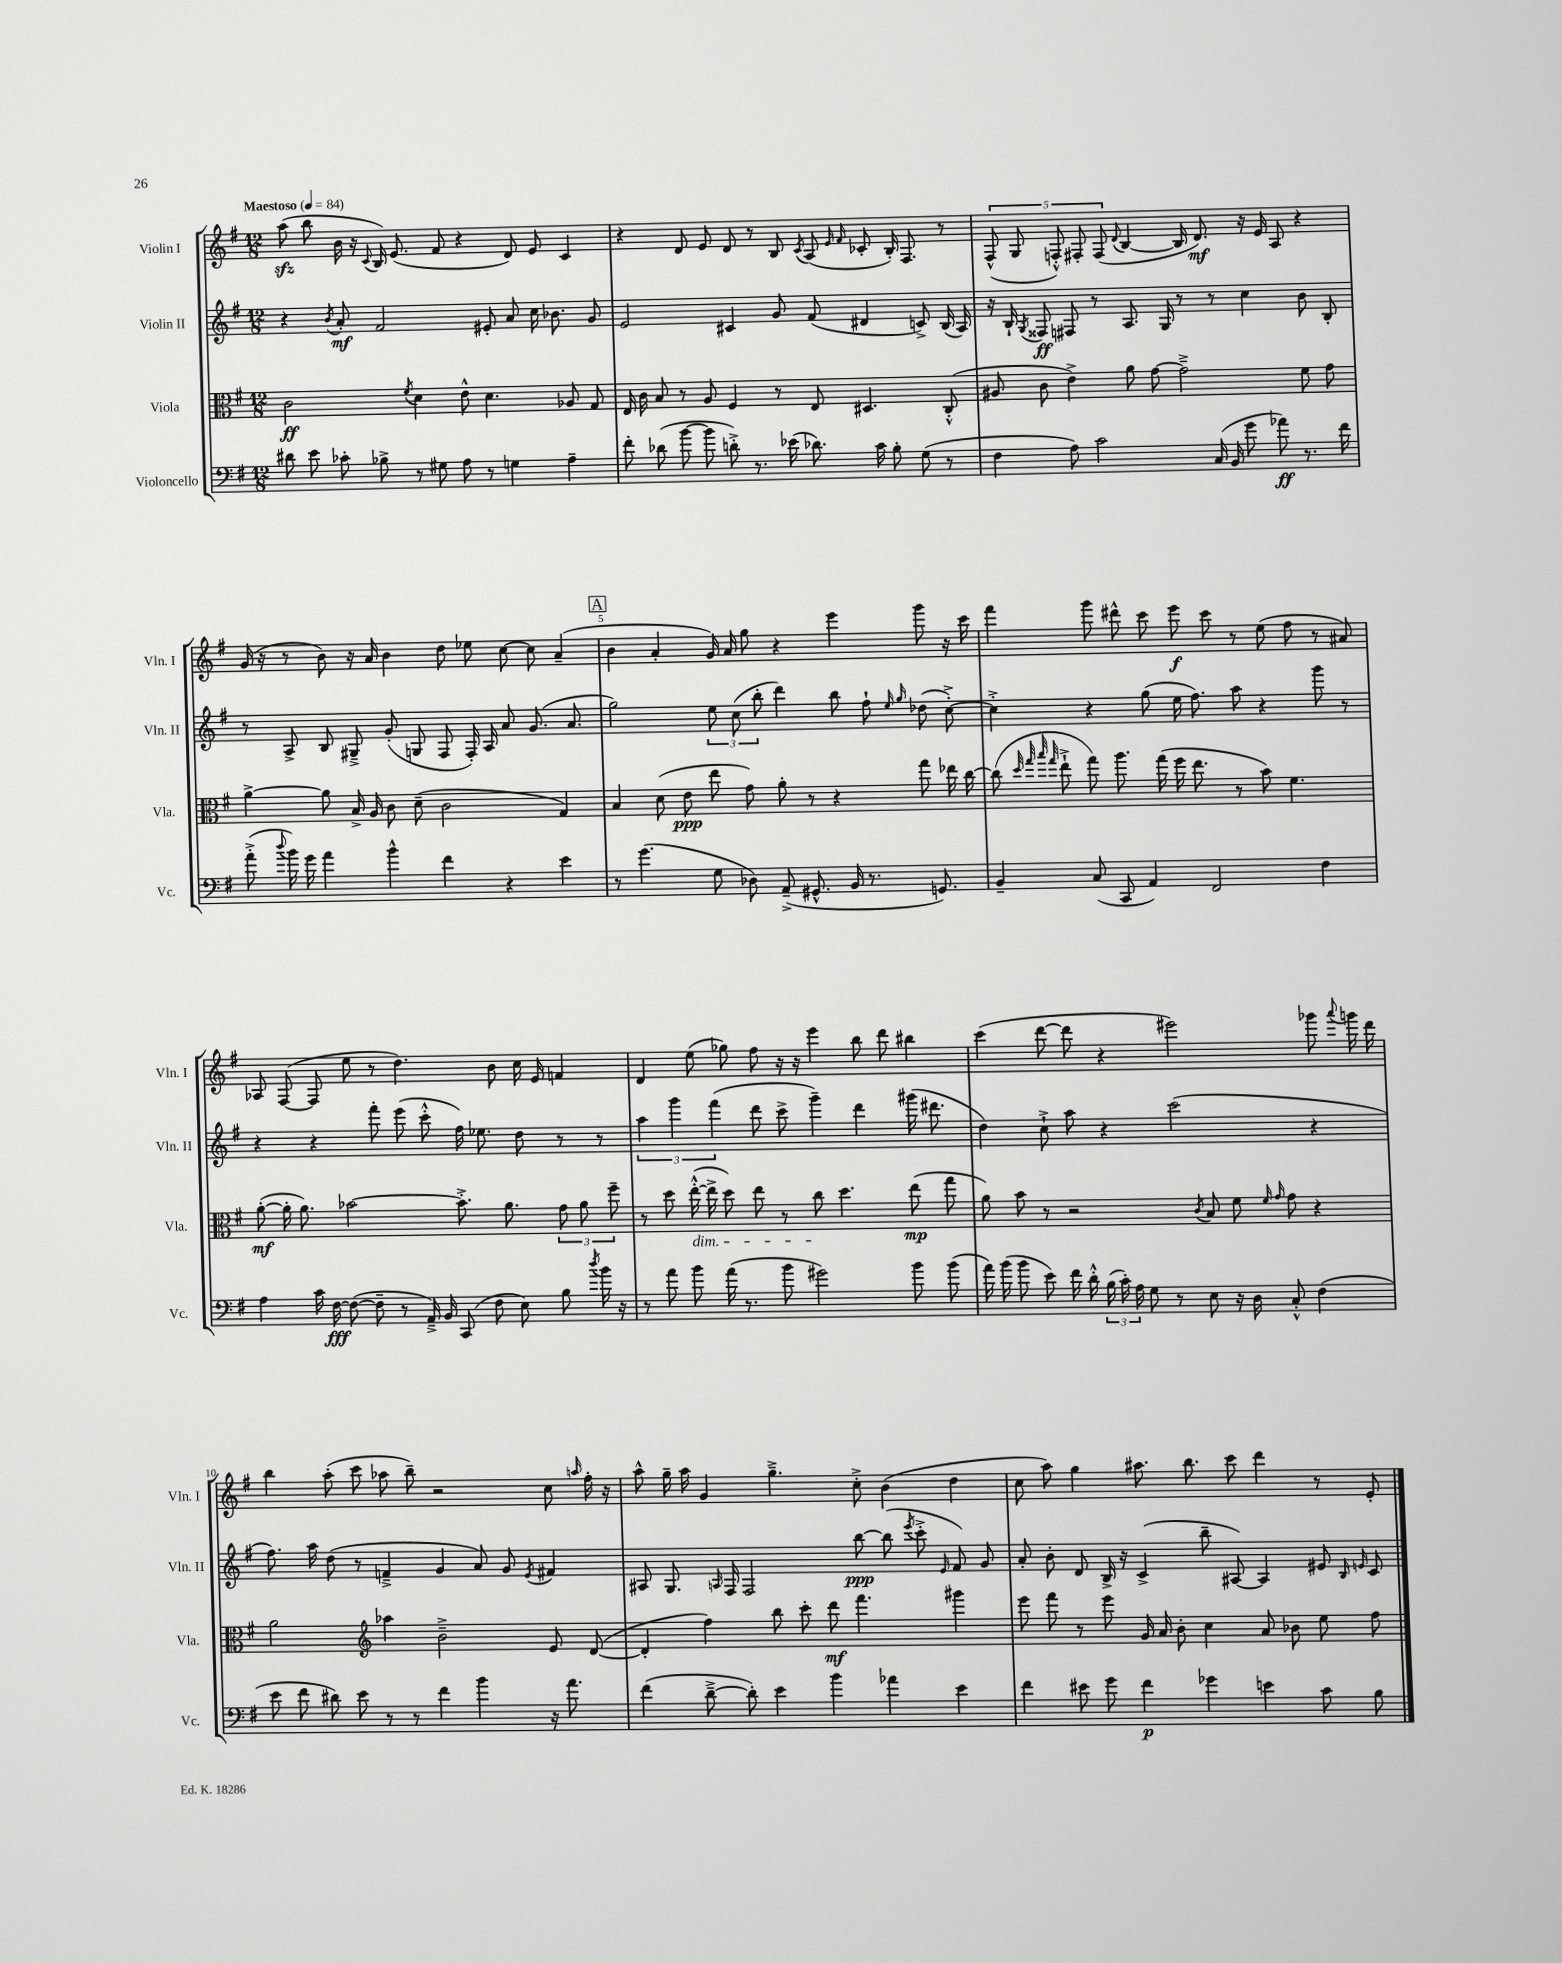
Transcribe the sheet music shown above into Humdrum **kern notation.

**kern	**kern	**kern	**kern
*staff4	*staff3	*staff2	*staff1
*clefF4	*clefC3	*clefG2	*clefG2
*k[f#]	*k[f#]	*k[f#]	*k[f#]
*M12/8	*M12/8	*M12/8	*M12/8
*MM84	*MM84	*MM84	*MM84
8d#	2c	4r	(8aa
8e	.	.	8bb
.	.	8qb	.
8c-'	.	8a'	16b
.	.	.	16r
.	.	.	8qqc
8B-^	.	2f#	16B)
.	.	.	(8.e
.	8qf#	.	.
8r	4d	.	.
8G#	.	.	8f#
8A	8e^^	.	4r
8r	4.d	8e#'	.
4G	.	8a	8d)
.	.	16cc	8e
.	.	8.b-	.
4A~	8A-	.	4c
.	8G	8g	.
=	=	=	=
8f#'	16E	2e	4r
.	16c	.	.
(8d-	8B	.	.
[8b	8r	.	8d
8b]	8A	.	8e
8d'^)	4F#	4c#	8d
8.r	.	.	8r
.	8r	8g	8B
(16e-	.	.	.
.	.	.	8qc
8.d-)	8E	(8f#	(8A
.	.	.	16qqe
.	.	.	16qqf#
.	4.D#	4d#	8c-'
16c	.	.	.
8B'	.	.	16B')
.	.	.	8.F#
(8G	.	8c^)	.
8r	(8C'^^	(16B	8r
.	.	16A)	.
=	=	=	=
4F#	8A#	16r	(10F#^^
.	.	16B`	.
.	.	.	10G
.	.	8qG	.
.	8c	8F##	.
.	.	.	10F'^^)
8A)	4e^)	8F#	.
.	.	.	10F#'
2c	.	8r	.
.	.	.	(10F#
.	.	.	8qqd
.	8a	8.A	[4B
.	[8g	.	.
.	.	16G	.
.	2g~^]	8r	16B]
.	.	.	8.d)
(16C	.	8r	.
16BB	.	.	.
8g	.	4cc	16r
.	.	.	16e
8a-)	.	.	8A
8.r	8f#	8b	4r
.	8g	8B'	.
16f#	.	.	.
=	=	=	=
(8a'^	[4a^	8r	(16g
.	.	.	16r
8qqdd	.	.	.
16b)	.	8A^	8r
16g	.	.	.
4a	8a]	8B	8b)
.	16B^	8G#~^	16r
.	16A	.	16a
4b^^	8c	(8g'	4b
.	(8d~	8G	.
4f#	2c	8F#	8dd
.	.	16F#')	8ee-
.	.	16A	.
4r	.	8a	[8cc
.	.	(8.g	8cc]
4e	4G)	.	(4a~
.	.	8.a	.
=	=	=	=
8r	4B	2gg)	4b
(4.g	.	.	.
.	(8d	.	4a'
.	8e	.	.
8G	8ee	12ee	16g)
.	.	.	16a
.	.	(12cc	.
8D-)	8g)	.	8gg
.	.	12bb'	.
(8AA~^	8a'	4ddd)	4r
8.GG#^^	8r	.	.
.	4r	8bb	4eee
16BB	.	.	.
8.r	.	8ff#`	.
.	.	16qqee	.
.	.	16qqgg	.
.	8gg	(8dd-	8ggg
8.GG)	.	.	.
.	16ee-	[8cc'^)	16r
.	[16cc	.	16ccc
=	=	=	=
4BB~	(8cc]	4cc'^]	4fff#
.	32qqdd	.	.
.	32qqgg	.	.
.	32qqbb	.	.
.	32qqgg	.	.
.	8ee`^	.	.
(8C	8gg)	4r	8ggg
8CC	8.aa	.	8ddd#^^
4AA)	.	(8gg	8ccc
.	(16gg	.	.
.	16ff#	16ee	8eee
.	8.ee	8.ff#)	.
2FF#	.	.	8ccc
.	8r	8aa	8r
.	8b)	4r	(8ee
.	4.f#	.	8ff#
4F#	.	8ggg	8r
.	.	8r	8a#)
=	=	=	=
4A	([8a'	4r	8A-
.	16a']	.	([8F#
.	8.a)	.	.
16c	.	4r	8F#]
[16F#	.	.	.
(8F#_	[2b-	.	8ee
8F#~]	.	8fff#'	8r
8r	.	(8eee	4.dd)
16AA~^)	.	8ccc'^^	.
16BB	.	.	.
(8CC	8.b-'^]	16ff#)	.
.	.	8.ee-	.
8F#	.	.	8b
.	8.a	.	.
8E)	.	8dd	16cc
.	.	.	16e
8B	12g	8r	4f
.	12a	.	.
8qdd	.	.	.
16b	.	8r	.
.	12ff#~	.	.
16r	.	.	.
=	=	=	=
8r	8r	6aa	4d
8a	8dd	.	.
.	.	6ggg	.
8b	([16ee'^^	.	(8ee
.	16ee^]	.	.
.	.	(6fff#	.
(16a	8dd)	.	8gg-)
8.r	.	.	.
.	8ee	8ddd	8ff#
8b	8r	8ccc^	16r
.	.	.	16r
2g#)	8cc	4ggg~)	4eee
.	4.dd	.	.
.	.	4ddd	8bb
.	.	.	8ddd
8b	(8ee	(16ggg#	4bb#
.	.	8.ddd#	.
(8b	8gg	.	.
=	=	=	=
16a)	8a)	4dd)	(4ccc
(16b	.	.	.
8b	8b	.	.
8e)	8r	8cc`^	[8ddd
16f#	2r	8aa	8ddd]
16d'^^	.	.	.
(24B	.	4r	4r
24c')	.	.	.
24A	.	.	.
8G	.	.	.
8r	.	(2ccc	2eee#)
.	8qc	.	.
8E	8B	.	.
16r	8f#	.	.
16D	.	.	.
.	16qqf#	.	.
.	16qqg	.	.
8C'^^	8g	.	.
(4F#	4r	4r	8ggg-
.	.	.	8qqaaa
.	.	.	16ggg
.	.	.	16ddd
=	=	=	=
8e	2a	8.ff#)	4bb
8f#	.	.	.
.	.	16aa	.
8d#)	.	(8dd	(8aa'
8e	.	8r	8ccc
*	*clefG2	*	*
8r	4aa-	4f~^	8aa-
8r	.	.	8bb~)
4f#	2b~^	4g	2r
4b	.	8a)	.
.	.	8g	.
.	.	8qe	.
16r	8e	4f#	8cc
8.a	.	.	.
.	.	.	16qqaa
.	([8d	.	16ff#'
.	.	.	16r
=	=	=	=
(4f#	4d']	8A#	8aa^^
.	.	8.G	16gg~
.	.	.	16aa
[8d~^	4ff#)	.	4g
.	.	16qqA	.
.	.	16F#	.
8d'])	.	2F#	.
4e	8bb	.	4.gg~^
.	8ccc'	.	.
4b	8ddd	.	.
.	4.fff#	[8bb	8cc'^
4a-	.	(8bb]	(4b
.	.	8qeee	.
.	.	8ccc'^	.
.	.	16qqe	.
4e	4ggg#	8f#)	4dd
.	.	8g	.
=	=	=	=
4f#	8eee	8a'	8cc
.	8fff#	8b'	8aa)
8e#	8r	8d	4gg
8g	8eee	16B^	.
.	.	16r	.
4f#	16g	(4c^	8.aa#
.	16a	.	.
.	8b'	.	.
.	.	.	8.bb
4g-	4cc	8bb~	.
.	.	[8A#)	8ccc
4e	8a	4A#]	4ddd
.	8b-	.	.
8c	8ee	8e#	8r
.	.	16qqB	.
.	.	16qqe	.
8B	8ff#	8c	8e'
==	==	==	==
*-	*-	*-	*-
